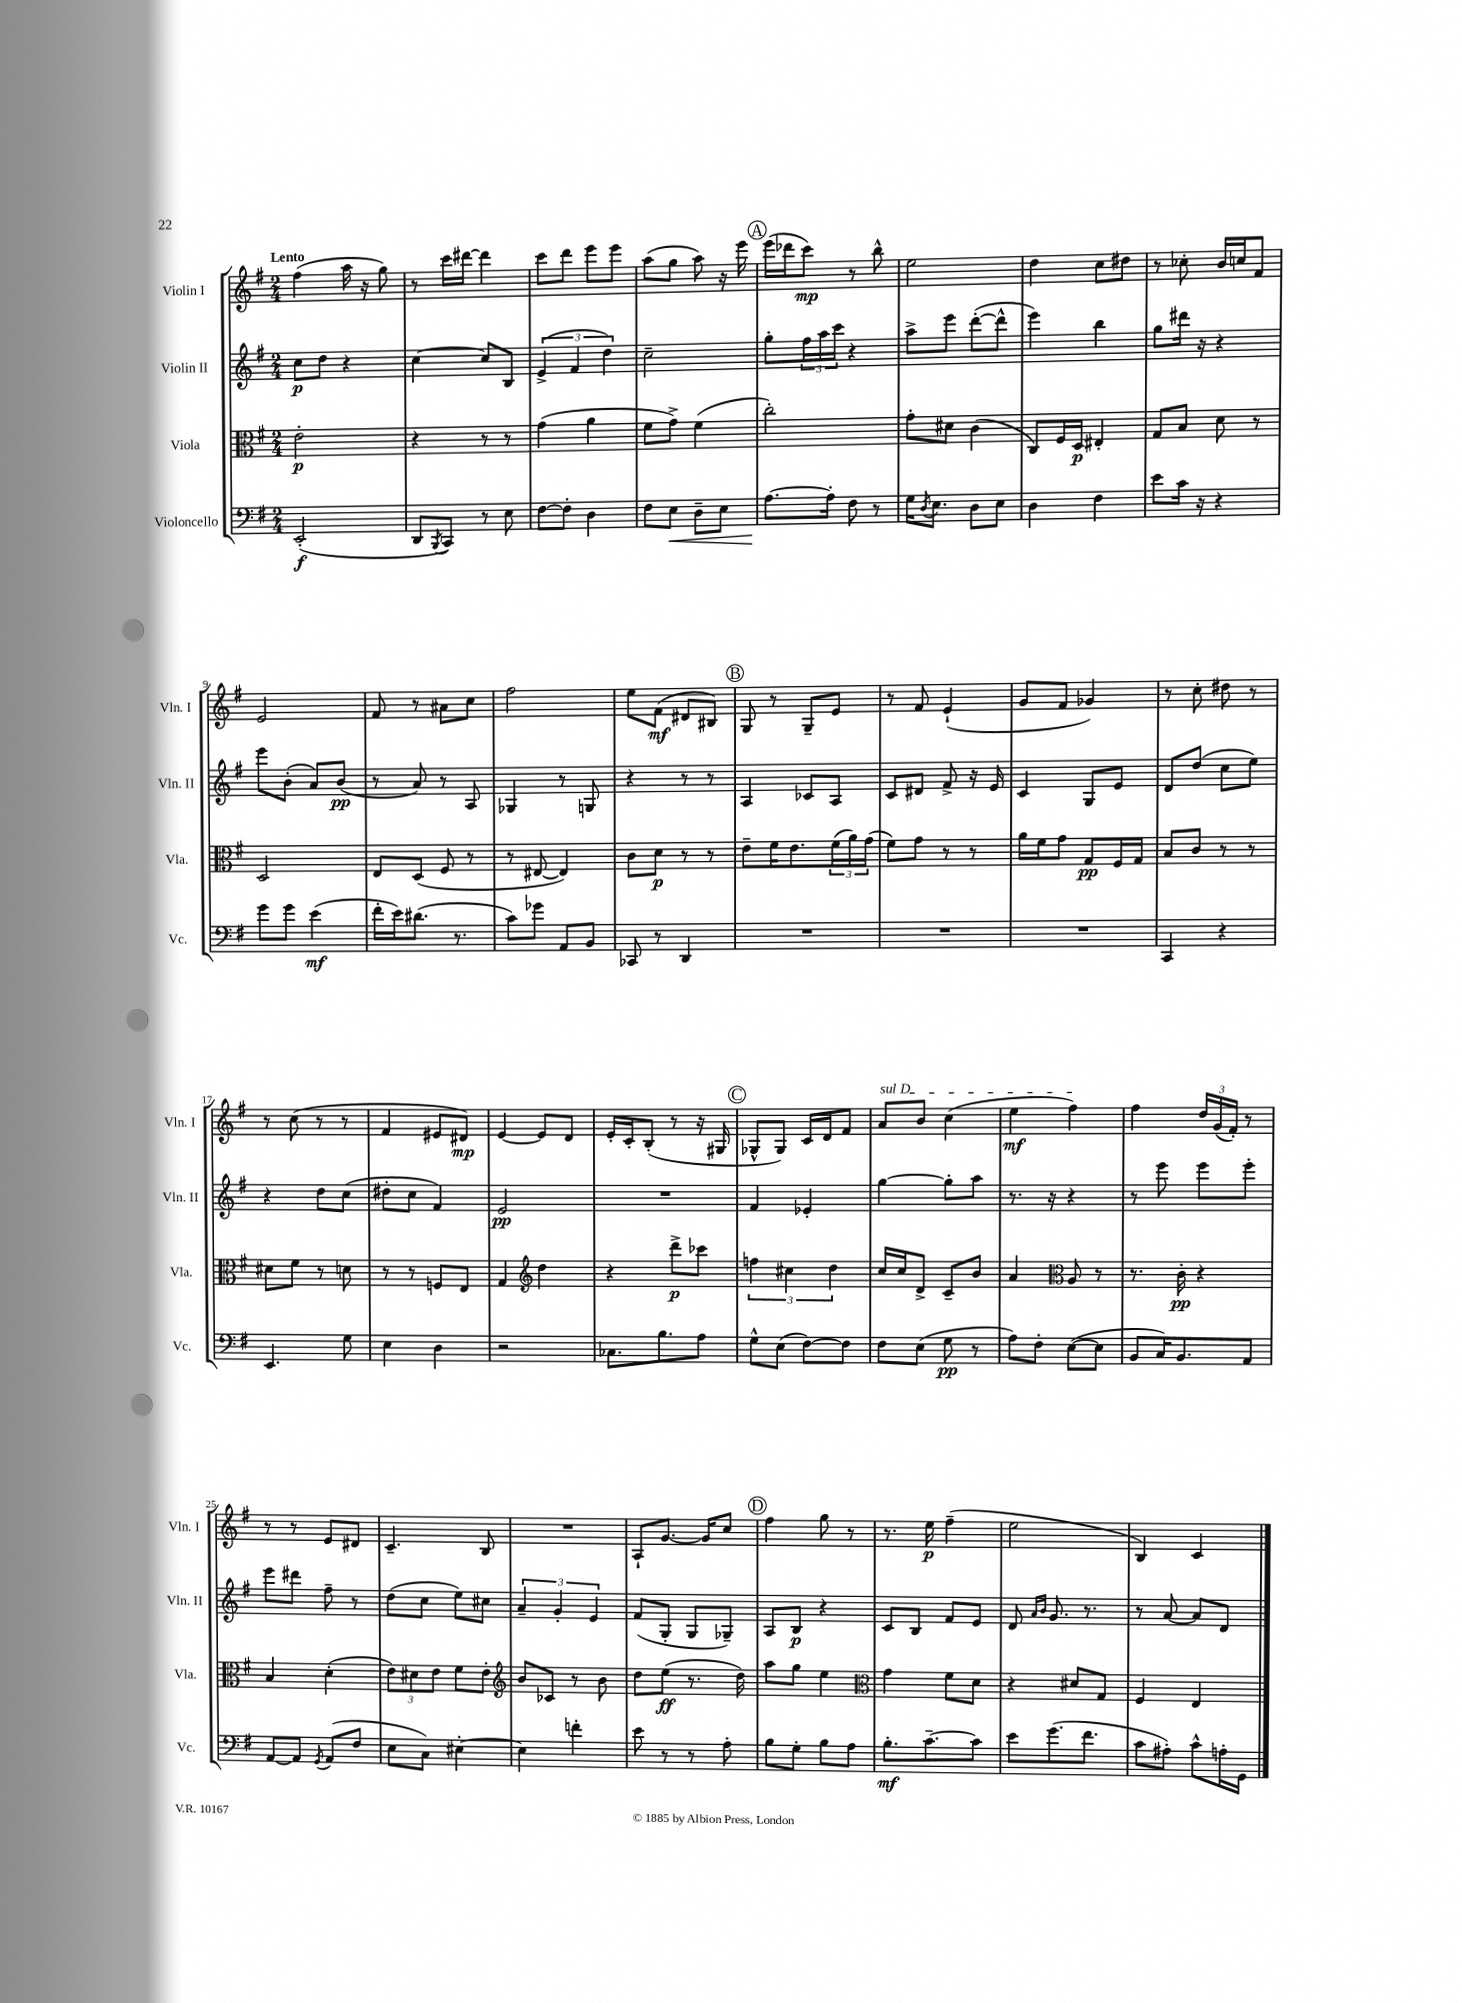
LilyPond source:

<<
\new StaffGroup <<
\new Staff = "s0" \with { instrumentName = "Violin I" shortInstrumentName = "Vln. I" } {
    \clef treble \key g \major \numericTimeSignature \time 2/4 \tempo "Lento"
    fis''4( a''16 r16 g''8) |
    r8 c'''16 dis'''16~ dis'''4 |
    c'''8 d'''8 e'''8 e'''8 |
    a''8( g''8 a''8) r16 e'''16 |
    \mark \markup { \circle "A" } e'''16( des'''16 c'''8\mp) r8 b''8-^ |
    e''2 |
    d''4 c''8 dis''8 |
    r8 ces''8-. b'16 c''16 fis'8 |
    e'2 |
    fis'8 r8 ais'8 c''8 |
    fis''2 |
    e''8 fis'8\mf( dis'8 bis8) |
    \mark \markup { \circle "B" } g8 r8 g8-- e'8 |
    r8 fis'8 e'4-!( |
    g'8 fis'8 ges'4) |
    r8 c''8-. dis''8 r8 |
    r8 c''8( r8 r8 |
    fis'4 eis'8 dis'8\mp) |
    e'4~ e'8 d'8 |
    e'16-. c'16-. b8-.( r8 r16 gis16 |
    \mark \markup { \circle "C" } ges8-^ ges8) c'16 d'16 fis'8 |
    \once \override TextSpanner.bound-details.left.text = \markup { \italic "sul D" } a'8\startTextSpan b'8 c''4( |
    e''4\mf fis''4\stopTextSpan) |
    fis''4 \tuplet 3/2 { d''16 g'16( fis'16-.) } r8 |
    r8 r8 e'8 dis'8 |
    c'4.-- b8 |
    R2 |
    a8-! g'8.~ g'16 c''8 |
    \mark \markup { \circle "D" } fis''4 g''8 r8 |
    r8. e''16\p fis''4--( |
    e''2 |
    b4) c'4 \bar "|." |
}
\new Staff = "s1" \with { instrumentName = "Violin II" shortInstrumentName = "Vln. II" } {
    \clef treble \key g \major \numericTimeSignature \time 2/4
    c''8\p d''8 r4 |
    c''4~ c''8 b8 |
    \tuplet 3/2 { e'4->( fis'4 d''4) } |
    c''2-- |
    \mark \markup { \circle "A" } g''8-. \tuplet 3/2 { fis''16 a''16 c'''16 } r4 |
    a''8-> e'''8 d'''8~-.( d'''8-^ |
    e'''4) b''4 |
    g''8 dis'''16 r16 r4 |
    e'''8 b'8-.( a'8) b'8\pp( |
    r8 a'8) r8 a8 |
    ges4 r8 g8 |
    r4 r8 r8 |
    \mark \markup { \circle "B" } a4 ces'8 a8 |
    c'8 dis'8 fis'8-> r16 e'16 |
    c'4 g8 e'8 |
    d'8 d''8( c''8 e''8) |
    r4 d''8 c''8( |
    dis''8-. c''8 fis'4) |
    e'2\pp |
    R2 |
    \mark \markup { \circle "C" } fis'4 ees'4-. |
    g''4~ g''8-. a''8 |
    r8. r16 r4 |
    r8 e'''8 e'''8 e'''8-. |
    e'''8 dis'''8 fis''8-- r8 |
    d''8( c''8 e''8) cis''8 |
    \tuplet 3/2 { a'4-- g'4-. e'4 } |
    fis'8( g8-. g8 ges8--) |
    \mark \markup { \circle "D" } a8 b8\p r4 |
    c'8 b8 fis'8 e'8 |
    d'8 \grace { a'16 b'16 } g'8. r8. |
    r8 a'8~ a'8 d'8 \bar "|." |
}
\new Staff = "s2" \with { instrumentName = "Viola" shortInstrumentName = "Vla." } {
    \clef alto \key g \major \numericTimeSignature \time 2/4
    e'2-.\p |
    r4 r8 r8 |
    g'4( a'4 |
    fis'8 g'8->) fis'4( |
    \mark \markup { \circle "A" } c''2-.) |
    g'8-. dis'8 c'4( |
    c8) fis16 d16\p eis4-. |
    g8 b8 d'8 r8 |
    d2 |
    e8 d8( fis8 r8 |
    r8 eis8~ eis4) |
    c'8 d'8\p r8 r8 |
    \mark \markup { \circle "B" } e'8-- fis'16 e'8. \tuplet 3/2 { fis'16( a'16) g'16( } |
    fis'8) g'8 r8 r8 |
    a'16 fis'16 g'8 g8\pp fis16 g16 |
    b8 c'8 r8 r8 |
    dis'8 fis'8 r8 d'8 |
    r8 r8 f8 e8 |
    g4 \clef treble d''4 |
    r4 d'''8->\p ces'''8 |
    \mark \markup { \circle "C" } \tuplet 3/2 { f''4 cis''4 d''4 } |
    c''16 c''16 d'8-> c'8-- b'8 |
    a'4 \clef alto a8 r8 |
    r8. c'16-.\pp r4 |
    b4 d'4-.( |
    \tuplet 3/2 { e'8) dis'8 e'8 } fis'8 e'8-. |
    \clef treble b'8 ces'8 r8 b'8 |
    d''8 e''8\ff( r8. d''16) |
    \mark \markup { \circle "D" } a''8 g''8 e''4 |
    \clef alto g'4 fis'8 d'8 |
    r4 dis'8 g8 |
    fis4 e4 \bar "|." |
}
\new Staff = "s3" \with { instrumentName = "Violoncello" shortInstrumentName = "Vc." } {
    \clef bass \key g \major \numericTimeSignature \time 2/4
    e,2-.\f( |
    d,8 \acciaccatura { b,,8 } c,8) r8 e8 |
    fis8~ fis8-. d4 |
    fis8 e8\< d8-- e8 |
    \mark \markup { \circle "A" } a8.~\! a16-. fis8 r8 |
    g16 \acciaccatura { d8 } e8. d8 e8 |
    d4 fis4 |
    e'8 c'16 r16 r4 |
    g'8 g'8 e'4\mf( |
    fis'16-. e'16) dis'8.( r8. |
    c'8) ges'8 a,8 b,8 |
    ces,8 r8 d,4 |
    \mark \markup { \circle "B" } R2 |
    R2 |
    R2 |
    c,4 r4 |
    e,4. g8 |
    e4 d4 |
    r2 |
    ces8. b8. a8 |
    \mark \markup { \circle "C" } g8-^ e8( fis8~) fis8 |
    fis8 e8( g8\pp r8 |
    a8) fis8-. e8~( e8 |
    b,8 c16) b,8. a,8 |
    a,8~ a,8 \acciaccatura { g,8 } a,8( fis8 |
    e8 c8) eis4~-. |
    eis4 f'4-. |
    e'8 r8 r8 a8-. |
    \mark \markup { \circle "D" } b8 g8-. b8 a8 |
    b8.-.\mf c'8.~-- c'8 |
    e'8 g'8.( fis'8. |
    c'8 ais8-.) c'8-^ a16-. g,16 \bar "|." |
}
>>
>>
